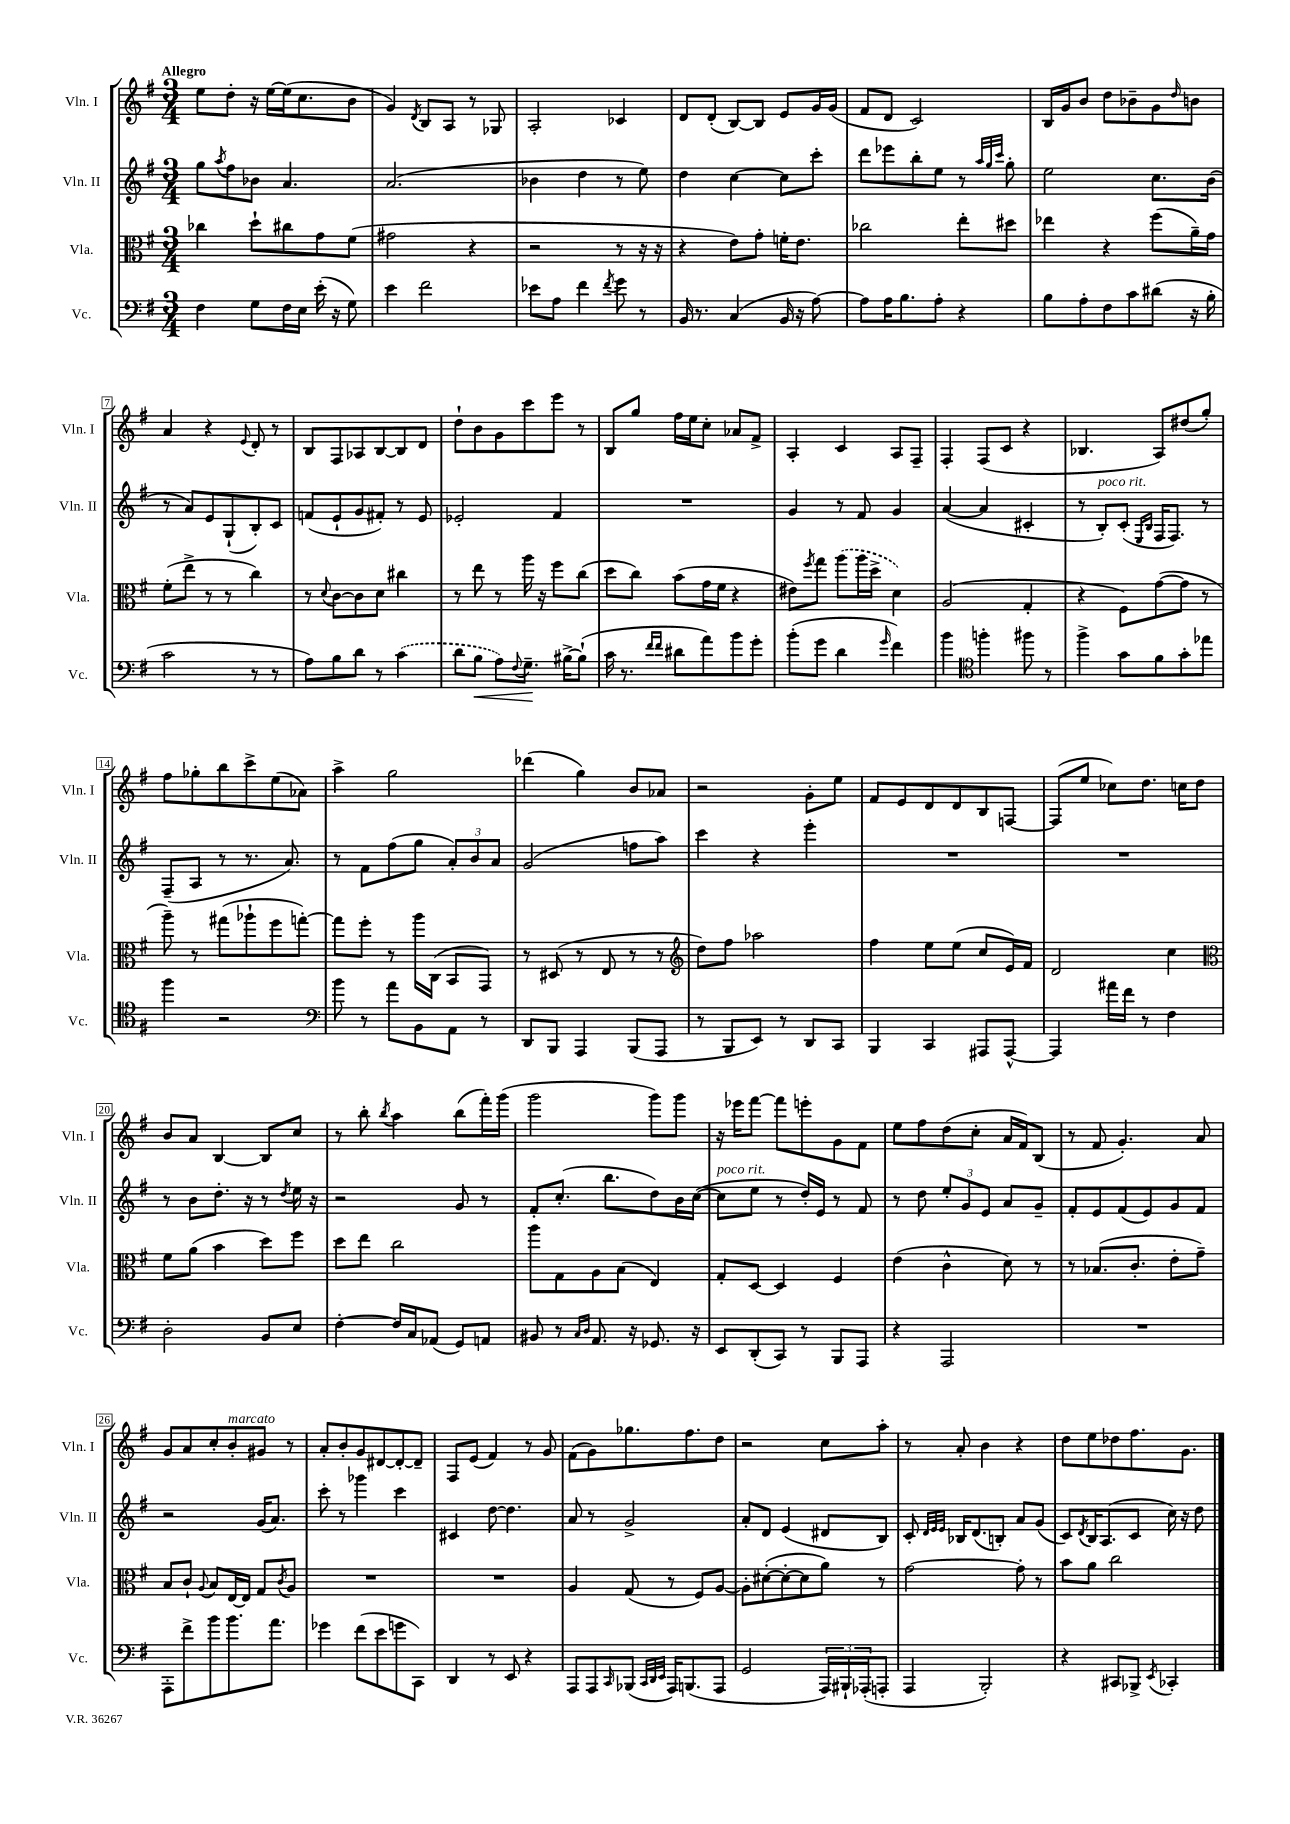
<<
\new StaffGroup <<
\new Staff = "s0" \with { instrumentName = "Vln. I" shortInstrumentName = "Vln. I" } {
    \clef treble \key g \major \numericTimeSignature \time 3/4 \tempo "Allegro"
    e''8 d''8-. r16 e''16~ e''16( c''8. b'8 |
    g'4) \acciaccatura { d'8 } b8 a8 r8 ges8 |
    a2-. ces'4 |
    d'8 d'8-.( b8~) b8 e'8 g'16 g'16( |
    fis'8 d'8 c'2) |
    b16 g'16 b'8 d''8 bes'8-- g'8 \grace { d''16 } b'8 |
    a'4 r4 \appoggiatura { e'8 } d'8-. r8 |
    b8 fis8 aes8 b8~ b8 d'8 |
    d''8-! b'8 g'8 c'''8 e'''8 r8 |
    b8 g''8 fis''16 e''16 c''8-. aes'8 fis'8-> |
    a4-. c'4 a8 fis8-- |
    fis4-. fis8( c'8 r4 |
    bes4. a8) dis''8( g''8-.) |
    fis''8 ges''8-. b''8 c'''8-> e''8( aes'8) |
    a''4-> g''2 |
    des'''4( g''4) b'8 aes'8 |
    r2 g'8-. e''8 |
    fis'8 e'8 d'8 d'8 b8 f8~ |
    f8( e''8 ces''8) d''8. c''16 d''8 |
    b'8 a'8 b4~ b8 c''8 |
    r8 b''8-. \acciaccatura { b''8 } a''4 b''8( fis'''16-.) g'''16( |
    g'''2 g'''8) g'''8 |
    r16 ees'''16 fis'''8~ fis'''8 e'''8-. g'8 fis'8 |
    e''8 fis''8 d''8( c''8-. a'16 fis'16) b8( |
    r8 fis'8 g'4.-.) a'8 |
    g'8 a'8 c''8-. b'8-.^\markup { \italic "marcato" } gis'8 r8 |
    a'8-. b'8-. g'8 dis'8~ dis'8~-. dis'8-- |
    fis8 e'8( fis'4) r8 g'8 |
    fis'8( g'8) ges''8. fis''8. d''8 |
    r2 c''8 a''8-. |
    r8 a'8-. b'4 r4 |
    d''8 e''8 des''8 fis''8. g'8. \bar "|." |
}
\new Staff = "s1" \with { instrumentName = "Vln. II" shortInstrumentName = "Vln. II" } {
    \clef treble \key g \major \numericTimeSignature \time 3/4
    g''8 \acciaccatura { a''8 } fis''8 bes'8 a'4. |
    a'2.( |
    bes'4 d''4 r8 e''8) |
    d''4 c''4~ c''8 c'''8-. |
    d'''8 ees'''8 b''8-. e''8 r8 \grace { a''32 g''32 c'''32 } g''8-. |
    e''2 c''8. b'16( |
    r8 a'8) e'8 g8-!( b8-.) c'8 |
    f'8( e'8-! g'8 fis'8-.) r8 e'8 |
    ees'2-. fis'4 |
    R2. |
    g'4 r8 fis'8 g'4 |
    a'4~( a'4 cis'4-. |
    r8 b8-.^\markup { \italic "poco rit." }) c'8-.( \grace { e16 b16 } fis16 fis8.) r8 |
    fis8--( a8 r8 r8. a'8.) |
    r8 fis'8 fis''8( g''8 \tuplet 3/2 { a'8-.) b'8 a'8 } |
    g'2( f''8 a''8) |
    c'''4 r4 e'''4-. |
    R2. |
    R2. |
    r8 b'8 d''8.-. r16 r8 \acciaccatura { d''8 } e''16 r16 |
    r2 g'8 r8 |
    fis'8-. c''8.-.( b''8. d''8) b'16 c''16~( |
    c''8^\markup { \italic "poco rit." } e''8 r8 d''16-.) e'16 r8 fis'8 |
    r8 d''8 \tuplet 3/2 { e''8-. g'8 e'8 } a'8 g'8-- |
    fis'8-. e'8 fis'8( e'8) g'8 fis'8 |
    r2 g'16( a'8.) |
    c'''8-. r8 ges'''4 c'''4 |
    cis'4 d''8~ d''4. |
    a'8 r8 g'2-> |
    a'8-. d'8 e'4( dis'8 b8) |
    c'8-. \grace { d'32 e'32 e'32 } bes16 d'8.( b8-.) a'8 g'8( |
    c'8) \acciaccatura { d'8 } b16 a8.( c'8 c''16) r16 d''8 \bar "|." |
}
\new Staff = "s2" \with { instrumentName = "Vla." shortInstrumentName = "Vla." } {
    \clef alto \key g \major \numericTimeSignature \time 3/4
    ces''4 d''8-! cis''8 g'8 fis'8( |
    gis'2 r4 |
    r2 r8 r16 r16 |
    r4 e'8) g'8-. f'16-. e'8. |
    ces''2 e''8-. dis''8 |
    ees''4 r4 fis''8( a'16--) g'16 |
    fis'8-.( e''8-> r8 r8 c''4) |
    r8 \appoggiatura { d'8 } c'8~ c'8 d'8 cis''4 |
    r8 e''8 r8 a''16 r16 fis''8 c''8( |
    d''8 c''8) b'8( g'16 fis'16 r4 |
    eis'8) \acciaccatura { fis''8 } g''8 \once \slurDashed a''8( a''16 d''16-> d'4) |
    a2( g4-. |
    r4 fis8) g'8~( g'8 r8 |
    a''8--) r8 gis''8( aes''8-! fis''8 g''8~-.) |
    g''8 fis''8-. r8 a''16 c16( b,8 g,8) |
    r8 dis8( r8 e8 r8 r8 |
    \clef treble d''8) fis''8 aes''2 |
    fis''4 e''8 e''8( c''8 e'16) fis'16 |
    d'2 c''4 |
    \clef alto fis'8 a'8( b'4 d''8) fis''8 |
    d''8 e''8 c''2 |
    a''8 g8 a8 b8( e4) |
    g8-. d8~ d4 fis4 |
    e'4( c'4-^ d'8) r8 |
    r8 bes8.( c'8.-. e'8-. g'8--) |
    b8 c'8-! \appoggiatura { a8 } b8 e16~ e16 g8 \acciaccatura { c'8 } a8 |
    R2. |
    R2. |
    a4 g8( r8 fis8) a8~ |
    a8-. dis'8~-.( dis'8~-. dis'8 a'8) r8 |
    g'2~ g'8-. r8 |
    b'8 a'8 c''2 \bar "|." |
}
\new Staff = "s3" \with { instrumentName = "Vc." shortInstrumentName = "Vc." } {
    \clef bass \key g \major \numericTimeSignature \time 3/4
    fis4 g8 fis16 e16 e'16-.( r16 g8) |
    e'4 fis'2 |
    ees'8 a8 fis'4 \acciaccatura { fis'8 } g'8 r8 |
    b,16 r8. c4( b,16 r16 a8~) |
    a8 a16 b8. a8-. r4 |
    b8 a8-. fis8 c'8 dis'8( r16 b16-. |
    c'2 r8 r8 |
    a8) b8 d'8 r8 \once \slurDashed c'4( |
    d'8 b8\< a8) \appoggiatura { fis8 } g8.--\! bis16~-> bis8-!( |
    c'16 r8. \grace { fis'16 fis'16 } dis'8 a'8) b'8 g'8-. |
    b'8-.( g'8 d'4 \grace { g'16 } fis'4) |
    b'4 \clef tenor f''4-. fis''8 r8 |
    fis''4-> g'8 fis'8 g'8-. ees''8 |
    fis''4 r2 |
    \clef bass b'8 r8 a'8 b,8 a,8 r8 |
    d,8 b,,8 a,,4 b,,8( a,,8 |
    r8 b,,8 e,8) r8 d,8 c,8 |
    b,,4 c,4 ais,,8 ais,,8~-^ |
    ais,,4 ais'16 fis'16 r8 fis4 |
    d2-. b,8 e8 |
    fis4~-. fis16 c16 aes,8( g,8) a,8 |
    bis,8 r8 \grace { c16 d16 } a,8. r16 ges,8. r16 |
    e,8 d,8-.( c,8) r8 b,,8 a,,8 |
    r4 a,,2 |
    R2. |
    a,,8-. fis'8-> b'8 b'8. a'8. |
    ges'4 fis'8( e'8 g'8 c,8) |
    d,4 r8 e,8 r4 |
    a,,8 a,,8 \grace { c,16 } bes,,8( \grace { c,32 d,32 e,32 } a,,16) b,,8.( a,,8 |
    g,2 \tuplet 3/2 { a,,16) bis,,16-! aes,,16-.( } a,,8-. |
    a,,4 b,,2-.) |
    r4 cis,8 bes,,8-> \acciaccatura { e,8 } ces,4-. \bar "|." |
}
>>
>>
\layout { \context { \Score \override BarNumber.stencil = #(make-stencil-boxer 0.1 0.3 ly:text-interface::print) } }
